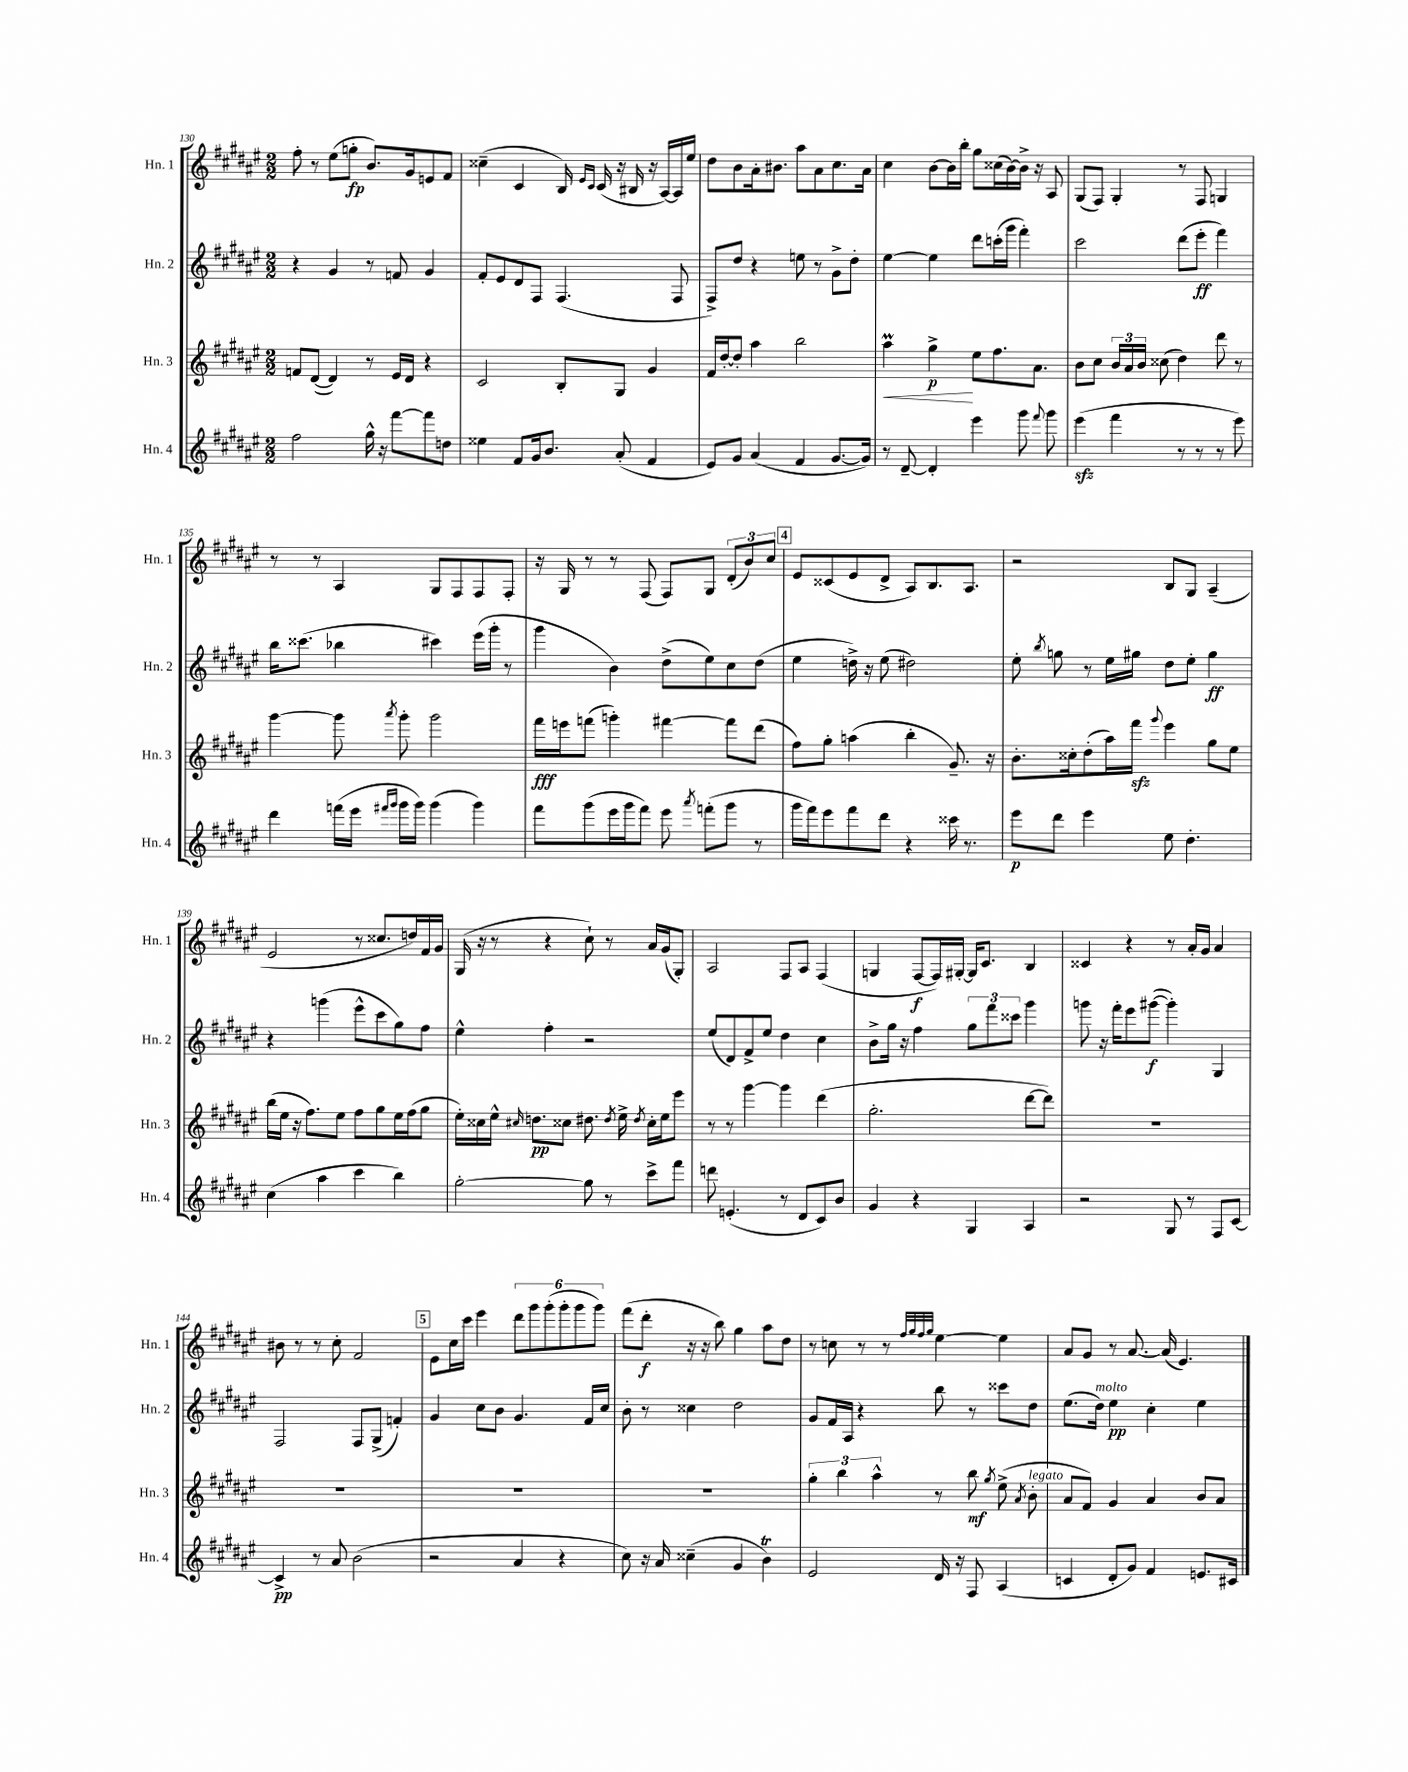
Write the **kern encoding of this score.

**kern	**dynam	**kern	**dynam	**kern	**dynam	**kern	**dynam
*part4	*part4	*part3	*part3	*part2	*part2	*part1	*part1
*staff4	*staff4	*staff3	*staff3	*staff2	*staff2	*staff1	*staff1
*I"Hn. 4	*	*I"Hn. 3	*	*I"Hn. 2	*	*I"Hn. 1	*
*I'Hn. 4	*	*I'Hn. 3	*	*I'Hn. 2	*	*I'Hn. 1	*
*clefG2	*	*clefG2	*	*clefG2	*	*clefG2	*
*k[f#c#g#d#a#e#]	*	*k[f#c#g#d#a#e#]	*	*k[f#c#g#d#a#e#]	*	*k[f#c#g#d#a#e#]	*
*M2/2	*	*M2/2	*	*M2/2	*	*M2/2	*
=130	=130	=130	=130	=130	=130	=130	=130
2ff#\	.	8fn/L	.	4r	.	8ff#'\	.
.	.	([8d#/J	.	.	.	8r	.
.	.	4d#/])	.	4g#/	.	(8ee#\L	.
.	.	.	.	.	.	8ggn'\J	fp
16gg#^^\	.	8r	.	8r	.	8.b/L)	.
16r	.	.	.	.	.	.	.
[8fff#\L	.	16e#/LL	.	8fn/	.	.	.
.	.	16d#/JJ	.	.	.	16g#/k	.
8fff#\]	.	4r	.	4g#/	.	8en/	.
8ddn\J	.	.	.	.	.	8f#/J	.
=131	=131	=131	=131	=131	=131	=131	=131
4ee##X\	.	2c#/	.	8f#'/L	.	(4cc##X~\	.
.	.	.	.	8e#/	.	.	.
8f#/L	.	.	.	8d#/	.	4c#/	.
16g#/k	.	.	.	8F#/J	.	.	.
8.b/J	.	.	.	.	.	.	.
.	.	8B'/L	.	(4.F#/	.	16B/)	.
.	.	.	.	.	.	16qqe#/LL	.
.	.	.	.	.	.	16qqc#/JJ	.
.	.	.	.	.	.	(16c#/	.
(8a#'/	.	8G#/J	.	.	.	16r	.
.	.	.	.	.	.	16B#X/	.
4f#/	.	4g#/	.	.	.	16r	.
.	.	.	.	.	.	[16A#/LL)	.
.	.	.	.	8F#/	.	16A#/]	.
.	.	.	.	.	.	16ee#/JJ	.
=132	=132	=132	=132	=132	=132	=132	=132
8e#/L)	.	16f#/LL	.	8F#^/L)	.	8dd#\L	.
.	.	[16dd#'/J	.	.	.	.	.
8g#/J	.	8dd#'/J]	.	8dd#/J	.	8b\	.
(4a#/	.	4aa#\	.	4r	.	16a#'\k	.
.	.	.	.	.	.	8.b#X\J	.
4f#/	.	2bb\	.	8een\	.	8aa#\L	.
.	.	.	.	8r	.	8a#\	.
[8.g#/L	.	.	.	8g#^\L	.	8.cc#\	.
.	.	.	.	8dd#'\J	.	.	.
16g#/Jk])	.	.	.	.	.	16a#\Jk	.
=133	=133	=133	=133	=133	=133	=133	=133
!	!	!	!LO:HP:b	!	!	!	!
8r	.	4aa#m\	<	[4ee#\	.	4cc#\	.
[8d#~/	.	.	.	.	.	.	.
4d#'/]	.	4gg#^\	p	4ee#\]	.	[8b\L	.
.	.	.	.	.	.	16b\L]	.
.	.	.	.	.	.	16bb'\JJ	.
4eee#\	.	8ee#\L	[	8ddd#\L	.	8gg#\L	.
.	.	8.ff#\	.	(16cccn'\L	.	(16cc##X\L	.
.	.	.	.	16ggg#\JJ	.	[16b\)	.
8ggg#\	.	.	.	4fff#'\)	.	16b^\JJ]	.
.	.	8.a#\J	.	.	.	16r	.
8qqfff#/	.	.	.	.	.	.	.
8ggg#\	.	.	.	.	.	8A#/	.
=134	=134	=134	=134	=134	=134	=134	=134
(4eee#zz\	.	8b\L	.	2ccc#\	.	(8G#/L	.
.	.	8cc#\J	.	.	.	8F#/J)	.
4fff#\	.	24b/LL	.	.	.	4G#'/	.
.	.	24a#/	.	.	.	.	.
.	.	24b/JJ	.	.	.	.	.
.	.	(8cc##X\	.	.	.	.	.
8r	.	4dd#\)	.	(8ddd#\L	.	8r	.
8r	.	.	.	8eee#'\J	ff	8F#/	.
8r	.	8ddd#\	.	4fff#\)	.	4Gn/	.
8eee#\)	.	8r	.	.	.	.	.
!!LO:LB:g=z
=135	=135	=135	=135	=135	=135	=135	=135
4ddd#\	.	[4ggg#\	.	16bb\KL	.	8r	.
.	.	.	.	(8.ccc##X\J	.	.	.
.	.	.	.	.	.	8r	.
(16fffn\LL	.	8ggg#\]	.	4bb-X\	.	4A#/	.
16eee#\JJ	.	.	.	.	.	.	.
16qqfff#X/LL	.	.	.	.	.	.	.
16qqggg#/JJ	.	8qaaa#/	.	.	.	.	.
16ggg#\LL	.	8ggg#'\	.	.	.	.	.
16ggg#\JJ)	.	.	.	.	.	.	.
(4ggg#\	.	2ggg#\	.	4ccc#X\)	.	8G#/L	.
.	.	.	.	.	.	8F#/	.
4ggg#\)	.	.	.	(16eee#\LL	.	8F#/	.
.	.	.	.	16ggg#'\JJ	.	.	.
.	.	.	.	8r	.	8F#'/J	.
=136	=136	=136	=136	=136	=136	=136	=136
8fff#\L	.	16fff#\LL	fff	4ggg#\	.	16r	.
.	.	16eeen\J	.	.	.	16G#/	.
(8ggg#\	.	(8fffn\J	.	.	.	8r	.
16eee#\L	.	4gggn'\)	.	4b\)	.	8r	.
16ggg#\J	.	.	.	.	.	.	.
8fff#\J)	.	.	.	.	.	(8F#/	.
8eee#\	.	[4fff#X\	.	(8dd#^\L	.	8F#/L)	.
8qaaa#/	.	.	.	.	.	.	.
(8fffn'\L	.	.	.	8ee#\)	.	8G#/J	.
8ggg#\J	.	8fff#\L]	.	8cc#\	.	(12d#'/L	.
.	.	.	.	.	.	12b/)	.
8r	.	(8ddd#\J	.	(8dd#\J	.	.	.
.	.	.	.	.	.	12cc#/J	.
!!LO:REH:place=s1:t=4
=137	=137	=137	=137	=137	=137	=137	=137
16ggg#\LL	.	8ff#\L)	.	4ee#\	.	8e#/L	.
16fff#\J)	.	.	.	.	.	.	.
8eee#\	.	8gg#'\J	.	.	.	(8c##X/	.
8fff#\	.	(4aan\	.	16ddn^\)	.	8e#/	.
.	.	.	.	16r	.	.	.
8ddd#\J	.	.	.	(8ee#\	.	8d#^/J	.
4r	.	4bb'\	.	2dd#X\)	.	8A#/L)	.
.	.	.	.	.	.	8.B/	.
16ccc##X\	.	8.g#~/)	.	.	.	.	.
8.r	.	.	.	.	.	8.A#/J	.
.	.	16r	.	.	.	.	.
=138	=138	=138	=138	=138	=138	=138	=138
8eee#\L	p	8.b'\L	.	8ee#'\	.	2r	.
.	.	.	.	8qbb/	.	.	.
8ddd#\J	.	.	.	8ggn\	.	.	.
.	.	16cc##X'\k	.	.	.	.	.
4eee#\	.	(8dd#'\	.	8r	.	.	.
.	.	16aa#\L)	.	16ee#\LL	.	.	.
.	.	16fff#zz\JJ	.	16gg#X\JJ	.	.	.
.	.	8qqggg#/	.	.	.	.	.
8ee#\	.	4eee#\	.	8dd#\L	.	8B/L	.
4.dd#'\	.	.	.	8ee#'\J	.	8G#/J	.
.	.	8gg#\L	.	4gg#\	ff	(4A#~/	.
.	.	8ee#\J	.	.	.	.	.
!!LO:LB:g=z
=139	=139	=139	=139	=139	=139	=139	=139
(4cc#\	.	(16bb\LL	.	4r	.	2e#/	.
.	.	16ee#\JJ	.	.	.	.	.
.	.	16r	.	.	.	.	.
.	.	8.ff#\L)	.	.	.	.	.
4aa#\	.	.	.	(4gggn\	.	.	.
.	.	8ee#\J	.	.	.	.	.
4ccc#\	.	8ff#\L	.	8eee#^^\L	.	8r	.
.	.	8gg#\	.	8ccc#\	.	8.cc##X/L	.
4bb\)	.	16ee#\L	.	8gg#\)	.	.	.
.	.	(16ff#\J	.	.	.	16ddn/L)	.
.	.	8gg#\J	.	8ff#\J	.	16f#/	.
.	.	.	.	.	.	16g#/JJ	.
=140	=140	=140	=140	=140	=140	=140	=140
[2gg#'\	.	16ee#'\LL)	.	4ee#^^\	.	(16G#/	.
.	.	16cc##X\	.	.	.	16r	.
.	.	16ee#^^\JJ	.	.	.	8r	.
.	.	16qqcc#X/	.	.	.	.	.
.	.	8.ddn\L	pp	.	.	.	.
.	.	.	.	4ff#'\	.	4r	.
.	.	8cc##X\J	.	.	.	.	.
8gg#\]	.	8.dd#X\	.	2r	.	8cc#`\)	.
8r	.	.	.	.	.	8r	.
.	.	8qdd#/	.	.	.	.	.
.	.	16ee#^\	.	.	.	.	.
.	.	8qdd#/	.	.	.	.	.
8ccc#^\L	.	16cc##'\LL	.	.	.	16a#/LL	.
.	.	16ee#\J	.	.	.	(16g#/J	.
8fff#\J	.	8eee#\J	.	.	.	8G#'/J)	.
=141	=141	=141	=141	=141	=141	=141	=141
8dddn\	.	8r	.	(8ee#/L	.	2A#/	.
(4.en'/	.	8r	.	8d#/)	.	.	.
.	.	[4ggg#\	.	8f#^/	.	.	.
.	.	.	.	8ee#/J	.	.	.
8r	.	4ggg#\]	.	4dd#\	.	8F#/L	.
8d#/L	.	.	.	.	.	8A#/J	.
8c#/)	.	(4ddd#\	.	4cc#\	.	(4F#/	.
8b/J	.	.	.	.	.	.	.
=142	=142	=142	=142	=142	=142	=142	=142
4g#/	.	2.gg#'\	.	8b^\L	.	4Gn/	.
.	.	.	.	16gg#\Jk	.	.	.
.	.	.	.	16r	.	.	.
4r	.	.	.	4ff#\	.	[8F#/L	f
.	.	.	.	.	.	16F#/L])	.
.	.	.	.	.	.	[16G#X'/JJ	.
4G#/	.	.	.	12gg#\L	.	16G#/KL]	.
.	.	.	.	.	.	8.c#/J	.
.	.	.	.	12fff#\	.	.	.
.	.	.	.	12ccc##X\J	.	.	.
4A#/	.	[8ddd#\L	.	4ggg#\	.	4B/	.
.	.	8ddd#\J])	.	.	.	.	.
=143	=143	=143	=143	=143	=143	=143	=143
2r	.	1r	.	8gggn\	.	4c##X/	.
.	.	.	.	16r	.	.	.
.	.	.	.	16fff#'\KL	.	.	.
.	.	.	.	8eee#\	.	4r	.
.	.	.	.	([8ggg#X\J	f	.	.
8G#/	.	.	.	4ggg#'\])	.	8r	.
8r	.	.	.	.	.	16a#'/LL	.
.	.	.	.	.	.	16g#/JJ	.
8F#/L	.	.	.	4G#/	.	4a#/	.
[8c#/J	.	.	.	.	.	.	.
!!LO:LB:g=z
=144	=144	=144	=144	=144	=144	=144	=144
4c#^/]	pp	1r	.	2F#/	.	8b#X\	.
.	.	.	.	.	.	8r	.
8r	.	.	.	.	.	8r	.
8a#/	.	.	.	.	.	8cc#'\	.
(2b\	.	.	.	8F#/L	.	2f#/	.
.	.	.	.	(8G#^/J	.	.	.
.	.	.	.	4fn'/)	.	.	.
!!LO:REH:place=s1:t=5
=145	=145	=145	=145	=145	=145	=145	=145
2r	.	1r	.	4g#/	.	8e#\L	.
.	.	.	.	.	.	16cc#\L	.
.	.	.	.	.	.	16ccc#\JJ	.
.	.	.	.	8cc#\L	.	4eee#\	.
.	.	.	.	8b\J	.	.	.
4a#/	.	.	.	4.g#/	.	12ddd#\L	.
.	.	.	.	.	.	12ggg#\	.
.	.	.	.	.	.	(12ggg#'\	.
4r	.	.	.	.	.	12ggg#'\	.
.	.	.	.	.	.	12ggg#\	.
.	.	.	.	16f#/LL	.	.	.
.	.	.	.	.	.	12ggg#\J)	.
.	.	.	.	16cc#/JJ	.	.	.
=146	=146	=146	=146	=146	=146	=146	=146
8cc#\)	.	1r	.	8b'\	.	(8fff#\L	.
16r	.	.	.	8r	.	8ddd#'\J	f
16a#/	.	.	.	.	.	.	.
(4cc##X~\	.	.	.	4cc##X\	.	16r	.
.	.	.	.	.	.	16r	.
.	.	.	.	.	.	8bb\)	.
4g#/	.	.	.	2dd#\	.	4gg#\	.
4bT\)	.	.	.	.	.	8aa#\L	.
.	.	.	.	.	.	8dd#\J	.
=147	=147	=147	=147	=147	=147	=147	=147
2e#/	.	6gg#'\	.	8g#/L	.	8r	.
.	.	.	.	16f#/L	.	8ccn\	.
.	.	6bb\	.	.	.	.	.
.	.	.	.	16A#/JJ	.	.	.
.	.	.	.	4r	.	8r	.
.	.	6aa#^^\	.	.	.	.	.
.	.	.	.	.	.	8r	.
.	.	.	.	.	.	32qqff#/LLL	.
.	.	.	.	.	.	32qqgg#/	.
.	.	.	.	.	.	32qqff#/	.
.	.	.	.	.	.	32qqgg#/JJJ	.
16d#/	.	8r	.	8bb\	.	[4ee#\	.
16r	.	.	.	.	.	.	.
8F#/	.	8bb\	mf	8r	.	.	.
.	.	8qgg#/	.	.	.	.	.
(4A#/	.	(8ee#^\	.	8ccc##X\L	.	4ee#\]	.
.	.	8qa#/	.	.	.	.	.
!	!	!LO:TX:a:i:t=legato	!	!	!	!	!
.	.	8b'\	.	8dd#\J	.	.	.
=148	=148	=148	=148	=148	=148	=148	=148
4cn/	.	8a#/L	.	(8.ee#\L	.	8a#/L	.
.	.	8f#/J)	.	.	.	8g#/J	.
!	!	!	!	!LO:TX:a:i:t=molto	!	!	!
.	.	.	.	16dd#\Jk)	.	.	.
8d#'/L	.	4g#/	.	4ee#\	pp	8r	.
8g#/J)	.	.	.	.	.	[8.a#/	.
4f#/	.	4a#/	.	4cc#'\	.	.	.
.	.	.	.	.	.	(16a#/]	.
.	.	.	.	.	.	4.e#/)	.
8.en/L	.	8b/L	.	4ee#\	.	.	.
.	.	8a#/J	.	.	.	.	.
16c#X/Jk	.	.	.	.	.	.	.
==	==	==	==	==	==	==	==
*-	*-	*-	*-	*-	*-	*-	*-
